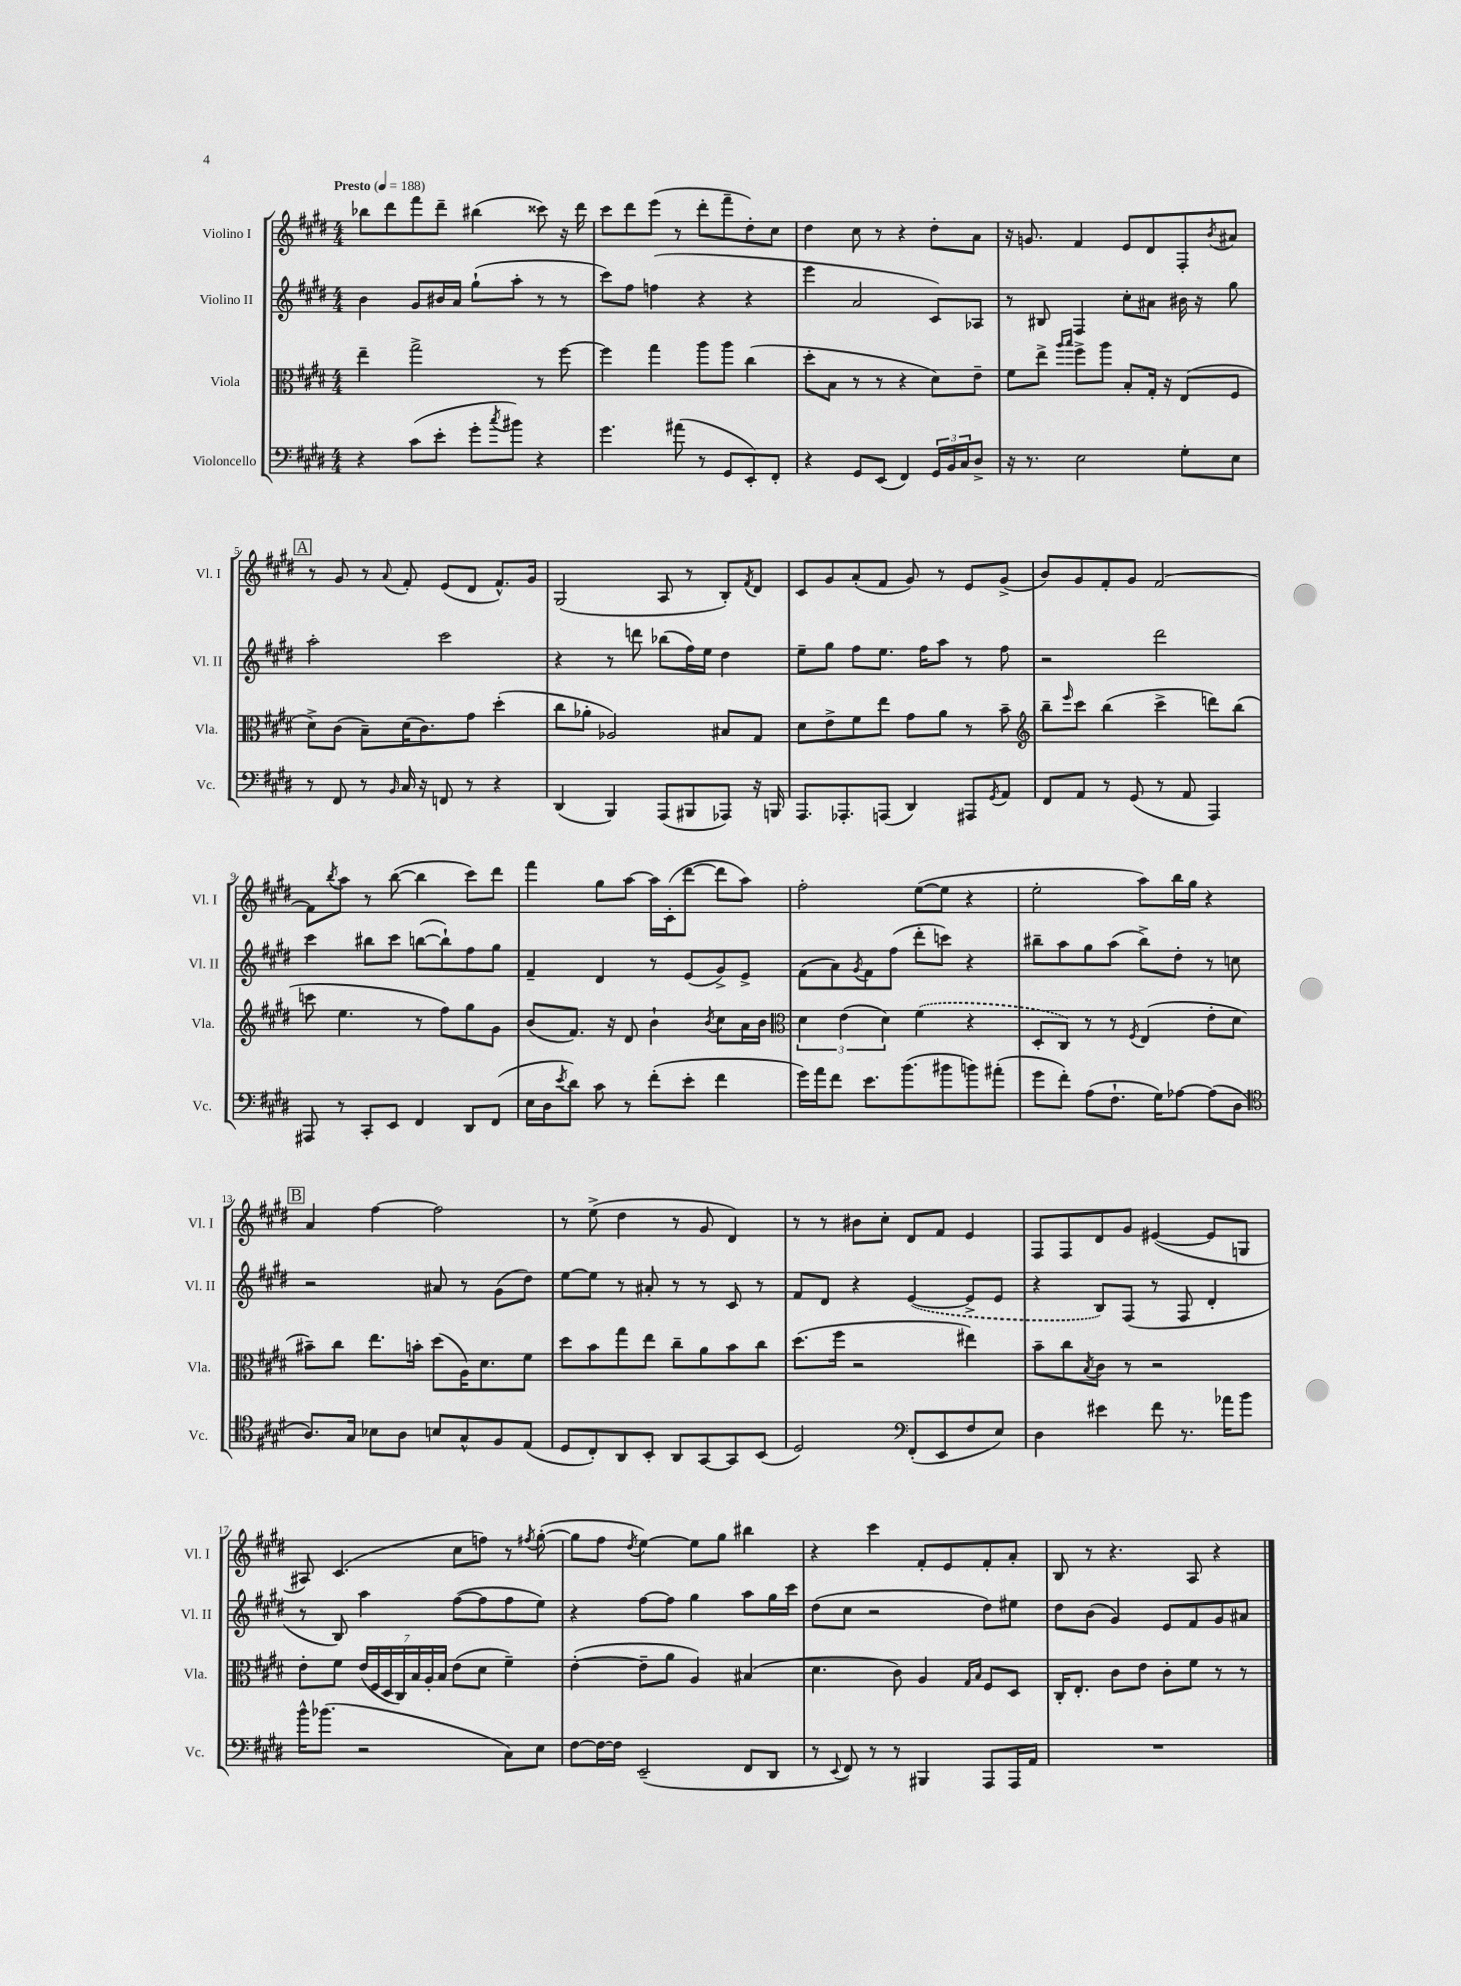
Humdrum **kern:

**kern	**kern	**kern	**kern
*staff4	*staff3	*staff2	*staff1
*clefF4	*clefC3	*clefG2	*clefG2
*k[f#c#g#d#]	*k[f#c#g#d#]	*k[f#c#g#d#]	*k[f#c#g#d#]
*M4/4	*M4/4	*M4/4	*M4/4
*MM188	*MM188	*MM188	*MM188
4r	4ee~	4b	8bb-
.	.	.	8ddd#
(8c#	2gg#^	8g#	8fff#
8e'	.	16b#	8ddd#~
.	.	16a	.
8g#'	.	(8gg#`	(4bb#
8qcc#	.	.	.
8b#)	.	8aa'	.
4r	8r	8r	8ccc##)
.	[8ff#	8r	16r
.	.	.	16ddd#
=	=	=	=
4.g#	4ff#]	8ccc#)	8ccc#
.	.	8ff#	8ddd#
.	4gg#	(4ff	(8eee
(8a#	.	.	8r
8r	8aa	4r	8ddd#'
8GG#	8aa	.	8fff#~
8EE')	(4cc#	4r	8dd#')
8FF#'	.	.	8cc#
=	=	=	=
4r	8dd#'	4eee	4dd#
.	8B	.	.
8GG#	8r	2a	8cc#
(8EE	8r	.	8r
4FF#)	4r	.	4r
24GG#	8d#)	8c#)	8dd#'
24BB	.	.	.
24C#	.	.	.
8D#^	8e~	8A-	8a
=	=	=	=
16r	8f#	8r	16r
8.r	.	.	8.g
.	8ee^	8B#	.
.	16qqaa	.	.
.	16qqbb	.	.
2E	8ff#^	4F#	4f#
.	8aa	.	.
.	8B'	8cc#'	8e
.	16G#'	8a#	8d#
.	16r	.	.
8G#'	(8E	16b#	8F#'
.	.	16r	.
.	.	.	8qb
8E	8F#	8gg#	8a#
=	=	=	=
8r	8d#^)	2aa'	8r
8FF#	(8c#	.	8g#
8r	8B~)	.	8r
16qqBB	.	.	8qqa
16C#	(16d#	.	8f#'
16r	8.c#)	.	.
8FF	.	2ccc#	(8e
8r	8g#	.	8d#
4r	(4dd#'	.	8.f#^^)
.	.	.	16g#
=	=	=	=
(4DD#	8cc#	4r	(2G#
.	8a-'	.	.
4BBB)	2A-)	8r	.
.	.	8ddd	.
(8AAA	.	(8bb-	8A
8BBB#	.	16ff#)	8r
.	.	16ee	.
8AAA-)	8B#	4dd#	8B')
.	.	.	8qf#
16r	8G#	.	8d#
16BBB	.	.	.
=	=	=	=
8.AAA	8d#	8ee~	8c#
.	8e^	8gg#	8g#
8.AAA-'	.	.	.
.	8f#	8ff#	(8a'
(8AAA	8ee	8.ee	8f#
4DD#)	8g#	.	8g#)
.	.	16ff#	.
.	8a	8aa	8r
8AAA#	8r	8r	8e
8qGG#	.	.	.
8AA	8b~	8ff#	(8g#^
=	=	=	=
*	*clefG2	*	*
8FF#	8bb~	2r	8b)
.	16qqeee	.	.
8AA	8ccc#	.	8g#
8r	(4bb	.	8f#'
(8GG#	.	.	8g#
8r	4ccc#^	2ddd#	[2f#
8AA	.	.	.
4AAA)	8ddd)	.	.
.	(8bb	.	.
=	=	=	=
8AAA#	8ccc	4ccc#	8f#]
.	.	.	8qbb
8r	4.ee	.	8aa
8CC#'	.	8bb#	8r
8EE	.	8ccc#	([8bb
4FF#	8r	([8bb	4bb]
.	8ff#)	8bb`])	.
8DD#	8gg#	8ff#	8ccc#)
(8FF#	8g#	8gg#	8ddd#
=	=	=	=
16E	(8b	4f#~	4fff#
16D#	.	.	.
8qe	.	.	.
8d#)	8.f#)	.	.
8c#	.	4d#	8gg#
.	16r	.	.
8r	8d#	.	[8aa
(8f#'	4b`	8r	16aa]
.	.	.	(16c#'
8e'	.	(8e	[8ddd#
.	8qb	.	.
4f#	8cc#	8g#^)	8ddd#]
.	16a	8e^	8aa)
.	16b	.	.
=	=	=	=
*	*clefC3	*	*
16g#)	6d#	(8f#	2ff#'
16a	.	.	.
8f#	.	8a)	.
.	(6e	.	.
.	.	8qg#	.
8.e	.	8f#	.
.	6d#)	.	.
.	.	(8ff#	.
(8.b	.	.	.
.	(4f#	8ddd#'	([8ee
8b#	.	8ccc)	8ee]
8b)	4r	4r	4r
(8a#'	.	.	.
=	=	=	=
8g#	8D#'	8bb#~	2ee'
8f#')	8C#)	8aa	.
(8A	8r	8gg#	.
8.F#`	8r	(8aa	.
.	8qF#	.	.
.	(4E	8bb#^)	8aa)
16G#)	.	.	.
[8A-	.	8dd#'	16bb
.	.	.	16gg#
(8A-]	8e'	8r	4r
8D#	8d#	8cc	.
=	=	=	=
*clefC4	*	*	*
8.A)	8b#~)	2r	4a
.	8cc#	.	.
16G#	.	.	.
8B-	8.ee	.	[4ff#
8A	.	.	.
.	16b'	.	.
8B	(8dd#	8a#	2ff#]
8G#^^	16A)	8r	.
.	8.d#	.	.
8F#	.	(8g#	.
(8E	8f#	8dd#)	.
=	=	=	=
8D#	8dd#	[8ee	8r
8C#')	8b	8ee]	(8ee^
8AA	8gg#	8r	4dd#
8BB'	8ee	8a#'	.
8AA	8cc#~	8r	8r
[8GG#	8a	8r	8g#
8GG#]	8b	8c#	4d#)
(8BB	8cc#	8r	.
=	=	=	=
2D#)	(8.dd#	8f#	8r
.	.	8d#	8r
.	16ff#	.	.
.	2r	4r	8b#
.	.	.	8cc#'
*clefF4	*	*	*
(8FF#'	.	([4e	8d#
8EE	.	.	8f#
8F#	4ee#)	8e^]	4e
8E)	.	8e	.
=	=	=	=
4D#	8b~	4r	8F#
.	8cc#	.	8F#
.	8qB	.	.
4e#	8c#	8B)	8d#
.	8r	(8F#	8g#
8f#	2r	8r	([4e#
8.r	.	8F#	.
.	.	4d#'	8e#]
16a-	.	.	.
8b	.	.	8G
=	=	=	=
16b^^	8e'	8r	8A#)
(8.b-	.	.	.
.	8f#	8B)	(4.c#
2r	(28e	4aa	.
.	28F#	.	.
.	28D#	.	.
.	28C#)	.	.
.	28B	.	.
.	28A'	.	.
.	28B	.	.
.	(8e	([8ff#	8cc#
.	8d#	8ff#]	8ff)
8C#)	4f#~)	8ff#	8r
.	.	.	8qff#
8E	.	8ee)	([8gg#'
=	=	=	=
[8F#	([4e'	4r	8gg#]
16F#_	.	.	8ff#
16F#]	.	.	.
.	.	.	8qdd#
(2EE~	8e~]	[8ff#	[4ee)
.	8a	8ff#]	.
.	4A)	4gg#	8ee]
.	.	.	8gg#
8FF#	(4B#	8aa	4bb#
8DD#	.	16gg#	.
.	.	16ccc#	.
=	=	=	=
8r	4.d#	(8dd#	4r
8qqEE	.	.	.
8FF#)	.	8cc#	.
8r	.	2r	4ccc#
8r	8c#)	.	.
4BBB#	4A	.	8f#'
.	.	.	8e
.	16qqG#	.	.
.	16qqB	.	.
8AAA	8F#	8dd#)	8f#'
16AAA	8D#	8ee#	8a'
16AA	.	.	.
=	=	=	=
1r	16C#'	8dd#	8B
.	8.E'	.	.
.	.	(8b	8r
.	8c#	4g#)	4.r
.	8e	.	.
.	8c#'	8e	.
.	8f#	8f#	8A
.	8r	8g#	4r
.	8r	8a#	.
==	==	==	==
*-	*-	*-	*-
